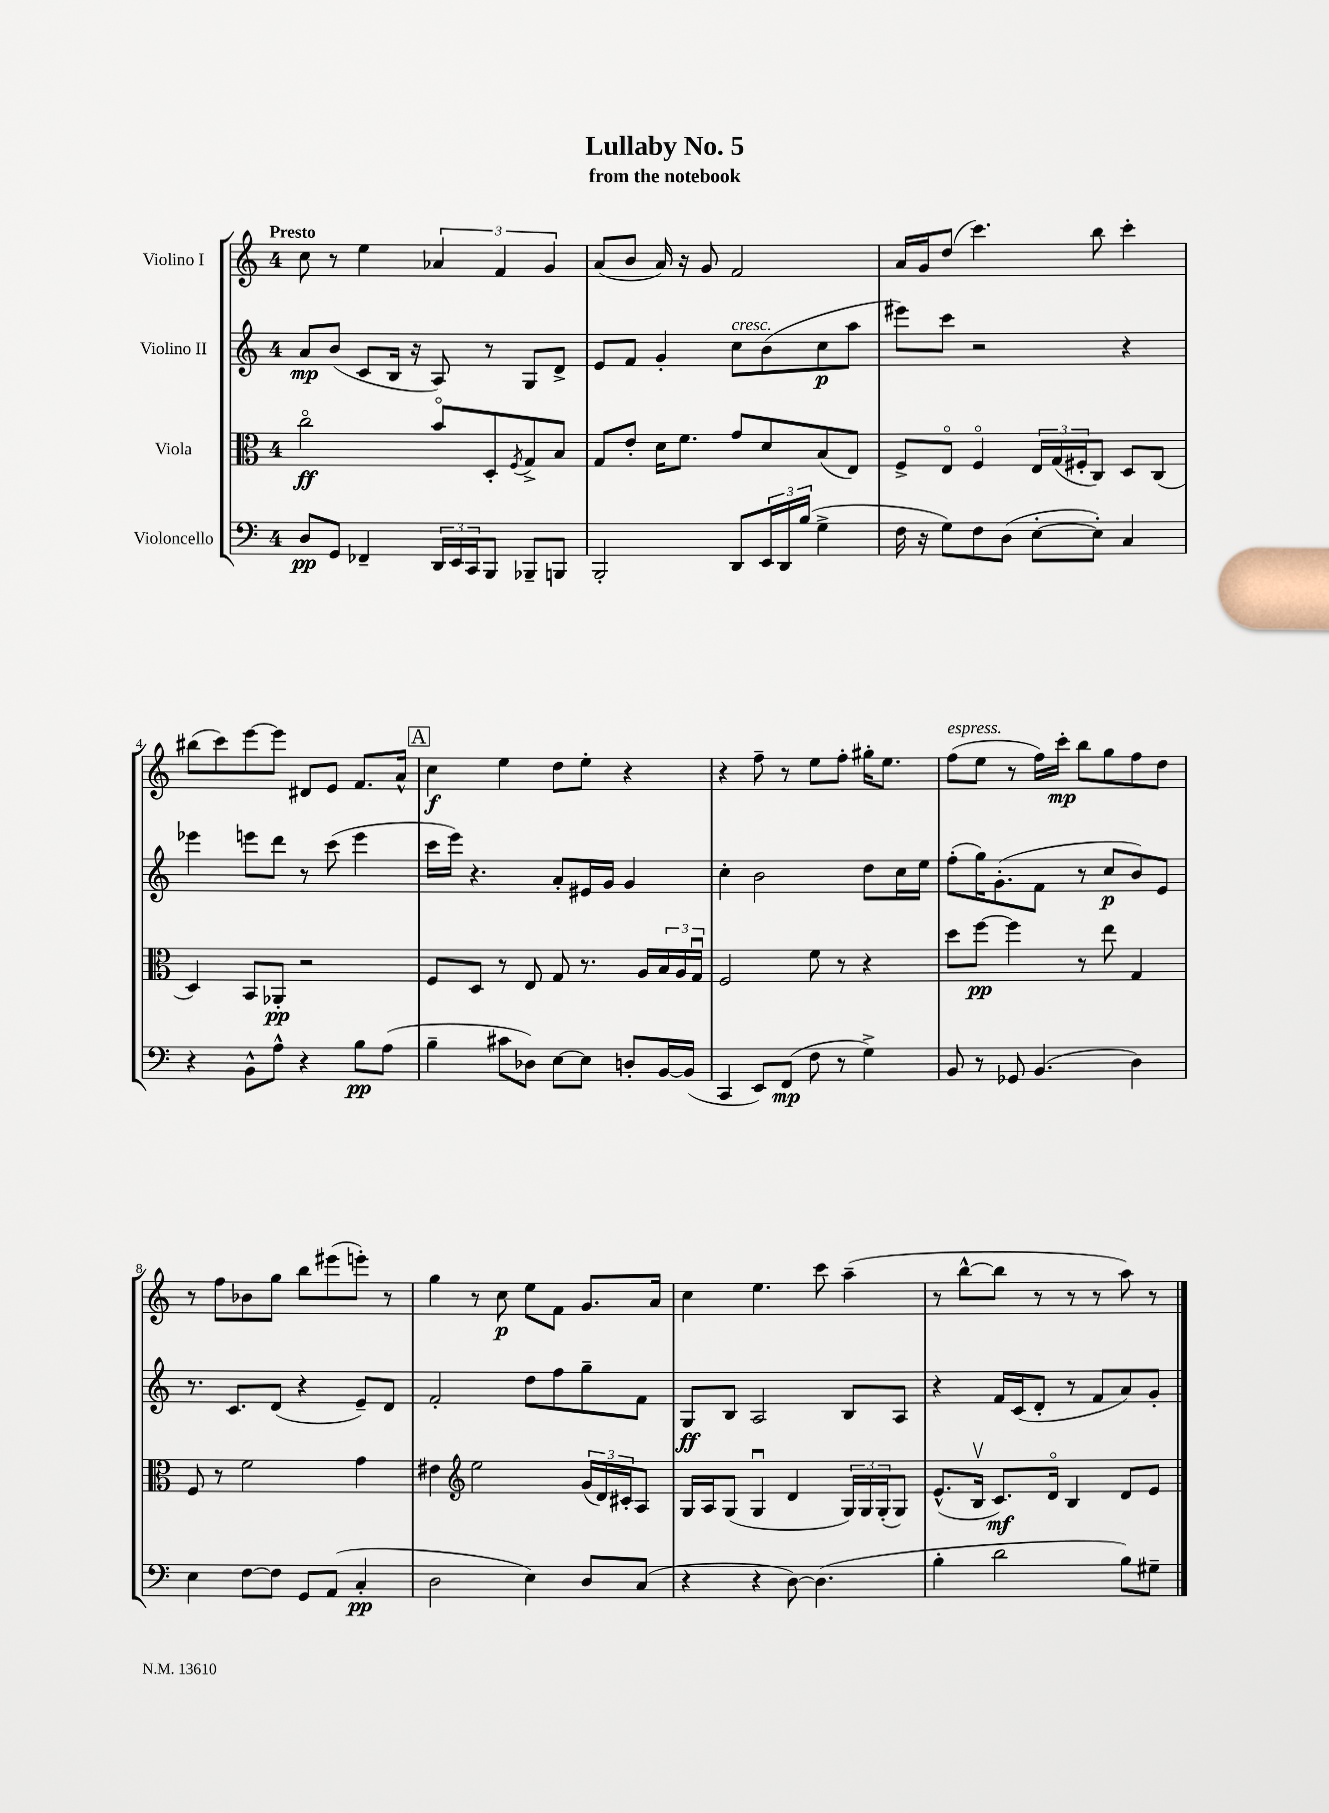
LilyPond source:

\header { title = "Lullaby No. 5" subtitle = "from the notebook" }
<<
\new StaffGroup <<
\new Staff = "s0" \with { instrumentName = "Violino I" } {
    \clef treble \key c \major \once \override Staff.TimeSignature.style = #'single-digit \time 4/4 \tempo "Presto"
    c''8 r8 e''4 \tuplet 3/2 { aes'4 f'4 g'4 } |
    a'8( b'8 a'16) r16 g'8 f'2 |
    a'16 g'16 d''8( c'''4.) b''8 c'''4-. |
    bis''8( c'''8) e'''8~ e'''8 dis'8 e'8 f'8. a'16-^ |
    \mark \markup { \box "A" } c''4\f e''4 d''8 e''8-. r4 |
    r4 f''8-- r8 e''8 f''8-. gis''16-. e''8. |
    f''8^\markup { \italic "espress." }( e''8 r8 f''16) c'''16-.\mp b''8 g''8 f''8 d''8 |
    r8 f''8 bes'8 g''8 b''8 eis'''8( e'''8-.) r8 |
    g''4 r8 c''8\p e''8 f'8 g'8. a'16 |
    c''4 e''4. c'''8 a''4--( |
    r8 b''8~-^ b''8 r8 r8 r8 a''8) r8 \bar "|." |
}
\new Staff = "s1" \with { instrumentName = "Violino II" } {
    \clef treble \key c \major \once \override Staff.TimeSignature.style = #'single-digit \time 4/4
    a'8\mp b'8( c'8 b16 r16 a8) r8 g8 d'8-> |
    e'8 f'8 g'4-. c''8^\markup { \italic "cresc." } b'8( c''8\p a''8 |
    eis'''8) c'''8 r2 r4 |
    ees'''4 e'''8 d'''8 r8 c'''8( e'''4 |
    \mark \markup { \box "A" } c'''16 e'''16) r4. a'8-. eis'16 g'16 g'4 |
    c''4-. b'2 d''8 c''16 e''16 |
    f''8-.( g''16) g'8.-.( f'8 r8 c''8\p b'8) e'8 |
    r8. c'8. d'8( r4 e'8--) d'8 |
    f'2-. d''8 f''8 g''8-- f'8 |
    g8\ff b8 a2 b8 a8 |
    r4 f'16 c'16( d'8-. r8 f'8 a'8) g'8-. \bar "|." |
}
\new Staff = "s2" \with { instrumentName = "Viola" } {
    \clef alto \key c \major \once \override Staff.TimeSignature.style = #'single-digit \time 4/4
    c''2\flageolet\ff b'8\flageolet d8-. \acciaccatura { f8 } g8-> b8 |
    g8 e'8-. d'16 f'8. g'8 d'8 b8( e8) |
    f8-> e8\flageolet f4\flageolet \tuplet 3/2 { e16 g16( fis16-. } c8) d8 c8( |
    d4) b,8 aes,8-.\pp r2 |
    \mark \markup { \box "A" } f8 d8 r8 e8 g8 r8. a16 \tuplet 3/2 { b16 a16 g16\downbow } |
    f2 f'8 r8 r4 |
    d''8 f''8~\pp f''4 r8 e''8 g4 |
    f8 r8 f'2 g'4 |
    eis'4 \clef treble e''2 \tuplet 3/2 { g'16( d'16) cis'16-. } a8 |
    g16 a16 g8( g4\downbow d'4 \tuplet 3/2 { g16) g16 g16-.( } g8) |
    e'8.-^( b16\upbow c'8.\mf) d'16\flageolet b4 d'8 e'8 \bar "|." |
}
\new Staff = "s3" \with { instrumentName = "Violoncello" } {
    \clef bass \key c \major \once \override Staff.TimeSignature.style = #'single-digit \time 4/4
    d8\pp g,8 fes,4-- \tuplet 3/2 { d,16 e,16 c,16 } b,,8 bes,,8-- b,,8 |
    b,,2-. d,8 \tuplet 3/2 { e,16 d,16 b16( } g4-> |
    f16 r16 g8) f8 d8( e8~-. e8-.) c4 |
    r4 b,8-^ a8-^ r4 b8\pp a8( |
    \mark \markup { \box "A" } b4-- cis'8 des8) e8~ e8 d8-. b,16~ b,16( |
    c,4 e,8) f,8\mp( f8 r8 g4->) |
    b,8 r8 ges,8 b,4.( d4) |
    e4 f8~ f8 g,8 a,8( c4-.\pp |
    d2 e4) d8 c8( |
    r4 r4 d8~) d4.( |
    b4-. d'2 b8) gis8-- \bar "|." |
}
>>
>>
